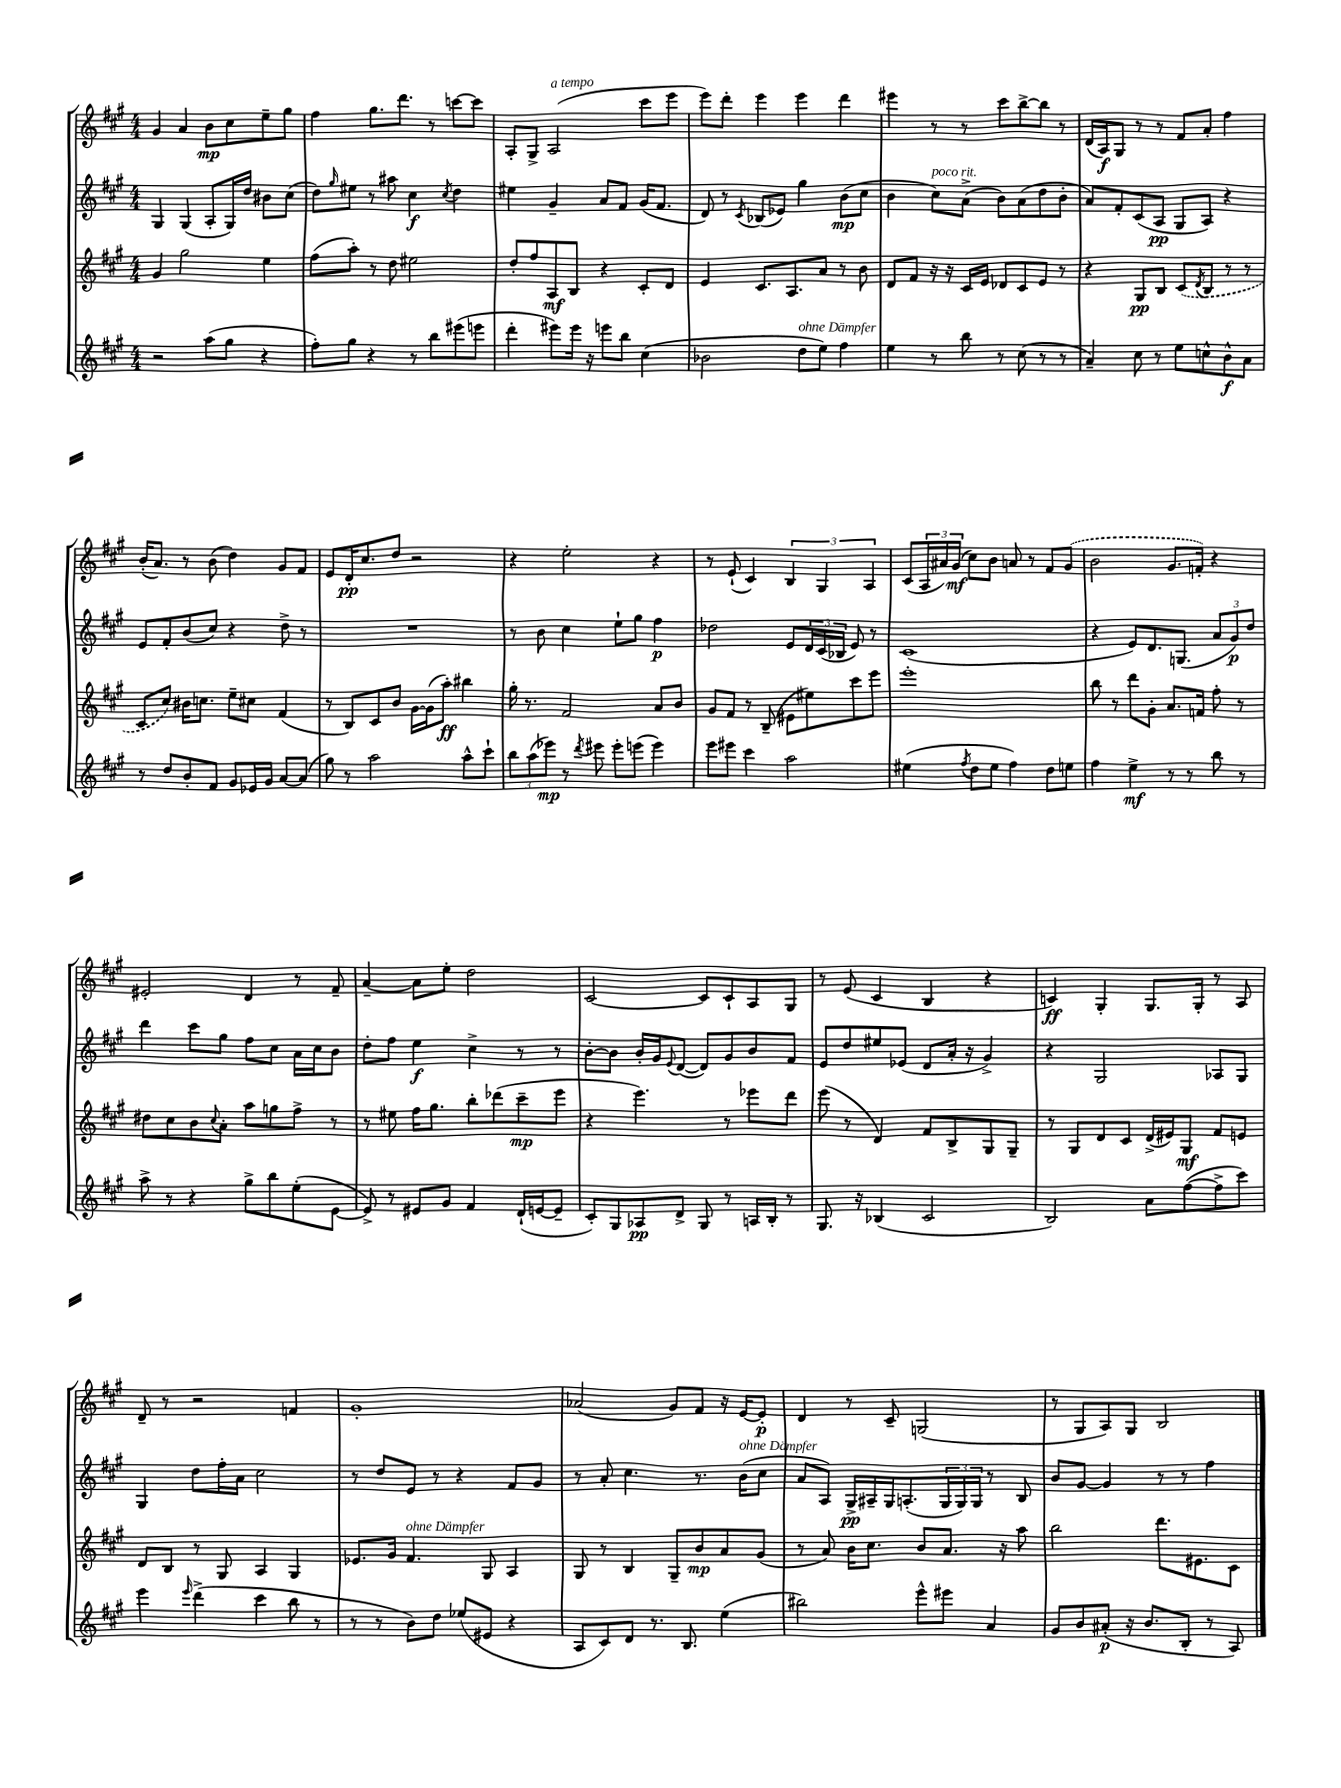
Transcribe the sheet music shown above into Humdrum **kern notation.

**kern	**kern	**kern	**kern
*staff4	*staff3	*staff2	*staff1
*clefG2	*clefG2	*clefG2	*clefG2
*k[f#c#g#]	*k[f#c#g#]	*k[f#c#g#]	*k[f#c#g#]
*M4/4	*M4/4	*M4/4	*M4/4
2r	4g#	4G#	4g#
.	2gg#	(4G#	4a
(8aa	.	8A'	8b
8gg#	.	16G#)	8cc#
.	.	16dd	.
4r	4ee	8b#	8ee~
.	.	(8cc#	8gg#
=	=	=	=
8ff#')	(8ff#	8dd)	4ff#
.	.	16qqgg#	.
8gg#	8aa')	8ee#	.
4r	8r	8r	8.gg#
.	8dd	8aa#	.
.	.	.	8.ddd
8r	2ee#	4cc#	.
8bb	.	.	8r
.	.	8qcc#	.
(8eee#	.	4dd	[8ccc
8eee	.	.	8ccc]
=	=	=	=
4ddd'	8dd'	4ee#	8A'
.	8ff#	.	8G#^
8eee#)	8A	4g#~	(2A
16eee#	8B	.	.
16r	.	.	.
8eee	4r	8a	.
8bb	.	8f#	.
(4cc#	8c#'	(16g#	8ccc#
.	.	8.f#	.
.	8d	.	8eee
=	=	=	=
2b-	4e	8d)	8eee)
.	.	8r	8ddd'
.	.	8qc#	.
.	8.c#	(8B-	4eee
.	.	8e-)	.
.	8.A	.	.
8dd	.	4gg#	4eee
8ee)	8a	.	.
4ff#	8r	(8b	4ddd
.	8b	8cc#	.
=	=	=	=
4ee	8d	4b	4eee#
.	8f#	.	.
8r	16r	8cc#)	8r
.	16r	.	.
8bb	16c#	(8a^	8r
.	16e	.	.
8r	8d-	8b)	8ccc#
(8cc#	8c#	(8a	[8bb^
8r	8e	8dd	8bb]
8r	8r	8b'	8r
=	=	=	=
4a~)	4r	8a)	(16d
.	.	.	16A)
.	.	8f#'	8G#
8cc#	8G#	(8c#	8r
8r	8B	8A	8r
8ee	(8c#	8G#	8f#
.	8qd	.	.
8cc^^	8B	8A)	8a'
8b^^	8r	4r	4ff#
8a	8r	.	.
=	=	=	=
8r	8c#	8e	(16b'
.	.	.	8.a)
8dd	8cc#)	8f#'	.
8b'	16b#	(8b	8r
.	8.cc	.	.
8f#	.	8cc#)	(8b
8g#	8ee~	4r	4dd)
16e-	8cc#	.	.
16g#	.	.	.
[8a	(4f#	8dd^	8g#
(8a]	.	8r	8f#
=	=	=	=
8gg#)	8r	1r	8e
8r	8B)	.	16d'
.	.	.	8.cc#
2aa	8c#	.	.
.	8b	.	8dd
.	[16g#	.	2r
.	(16g#]	.	.
.	8aa')	.	.
8aa^^	4bb#	.	.
8ccc#`	.	.	.
=	=	=	=
12bb	16gg#'	8r	4r
.	8.r	.	.
(12aa	.	.	.
.	.	8b	.
12eee-)	.	.	.
8r	2f#	4cc#	2ee'
8qddd	.	.	.
8eee#	.	.	.
8eee#'	.	8ee`	.
(8eee	.	8gg#	.
4eee)	8a	4ff#	4r
.	8b	.	.
=	=	=	=
8eee	8g#	2dd-	8r
8eee#	8f#	.	(8e`
4ccc#	8r	.	4c#)
.	(8B~	.	.
2aa	8e#	8e	6B
.	8ee#)	24d	.
.	.	(24c#	6G#
.	.	24B-	.
.	8ccc#	8e)	.
.	.	.	6A
.	8eee	8r	.
=	=	=	=
(4ee#	1eee'	(1c#	(8c#
.	.	.	24A
.	.	.	24a#)
.	.	.	(24g#
8qff#	.	.	.
8dd	.	.	8cc#)
8ee#	.	.	8b
4ff#)	.	.	8a
.	.	.	8r
8dd	.	.	8f#
8ee	.	.	(8g#
=	=	=	=
4ff#	8bb	4r	2b
.	8r	.	.
4ee^	8ddd	8e)	.
.	8g#'	8.d	.
8r	8.a	.	8.g#
.	.	(8.G	.
8r	.	.	.
.	16f	.	16f')
8bb	8ff#'	12a	4r
.	.	12g#)	.
8r	8r	.	.
.	.	12dd	.
=	=	=	=
8aa^	8dd#	4ddd	2e#'
8r	8cc#	.	.
4r	8b	8ccc#	.
.	8qqcc#	.	.
.	8a'	8gg#	.
8gg#^	8aa	8ff#	4d
8bb	8gg	8cc#	.
(8ee'	8ff#^	16a	8r
.	.	16cc#	.
[8e	8r	8b	8f#~
=	=	=	=
8e^])	8r	8dd'	[4a~
8r	8ee#	8ff#	.
8e#	16ff#	4ee	8a]
.	8.gg#	.	.
8g#	.	.	8ee'
4f#	8bb'	4cc#^	2dd
.	(8ddd-	.	.
(16d`	8ccc#~	8r	.
[16e	.	.	.
8e~]	8eee	8r	.
=	=	=	=
8c#')	4r	[8b'	[2c#
8G#	.	8b]	.
8A-	4.eee)	16b'	.
.	.	16g#	.
.	.	8qqe	.
8d^	.	([8d	.
8G#	.	8d])	8c#]
8r	8r	8g#	8c#`
16A	8eee-	8b	8A
16B'	.	.	.
8r	8ddd	8f#	8G#
=	=	=	=
8.G#	(8eee	8e	8r
.	8r	8dd	(8e
16r	.	.	.
(4B-	4d)	8ee#	4c#
.	.	(8e-	.
2c#	8f#	8d	4B
.	8B^	16a'	.
.	.	16r	.
.	8G#	4g#^)	4r
.	8G#~	.	.
=	=	=	=
2B)	8r	4r	4c)
.	8G#	.	.
.	8d	2G#	4G#'
.	8c#	.	.
8a	(16d^	.	8.G#
.	16e#)	.	.
([8ff#	8G#	.	.
.	.	.	16G#'
8ff#^]	8f#	8A-	8r
8ccc#)	8e	8G#	8A
=	=	=	=
4eee	8d	4G#	8d~
.	8B	.	8r
16qqeee	.	.	.
(4ddd^	8r	8dd	2r
.	8G#	16ff#'	.
.	.	16a	.
4ccc#	4A	2cc#	.
8bb	4G#	.	4f
8r	.	.	.
=	=	=	=
8r	8.e-	8r	1g#'
8r	.	8dd	.
.	16g#	.	.
8b)	4.f#	8e	.
8dd	.	8r	.
(8ee-	.	4r	.
8e#	8G#	.	.
4r	4A	8f#	.
.	.	8g#	.
=	=	=	=
8A	8G#	8r	(2a-
8c#)	8r	8a'	.
8d	4B	4.cc#	.
8.r	.	.	.
.	8G#~	.	8g#)
8.B	.	.	.
.	8b	8.r	8f#
(4ee	8a	.	16r
.	.	(16b	[16e
.	(8g#	8cc#	8e']
=	=	=	=
2bb#)	8r	8a	4d
.	8a)	8A)	.
.	16b	16G#^	8r
.	8.cc#	16A#~	.
.	.	16G#	8c#~
.	.	(8.A'	.
8eee^^	8b	.	(2G
8eee#	8.a	24G#	.
.	.	24G#)	.
.	.	24G#	.
4a	.	8r	.
.	16r	.	.
.	8aa	8B	.
=	=	=	=
8g#	2bb	8b	8r
8b	.	[8g#	8G#
(8a#'	.	4g#]	8A)
16r	.	.	8G#
8.b	.	.	.
.	8.ddd	8r	2B
8B'	.	8r	.
.	8.e#	.	.
8r	.	4ff#	.
8A)	8c#	.	.
==	==	==	==
*-	*-	*-	*-
